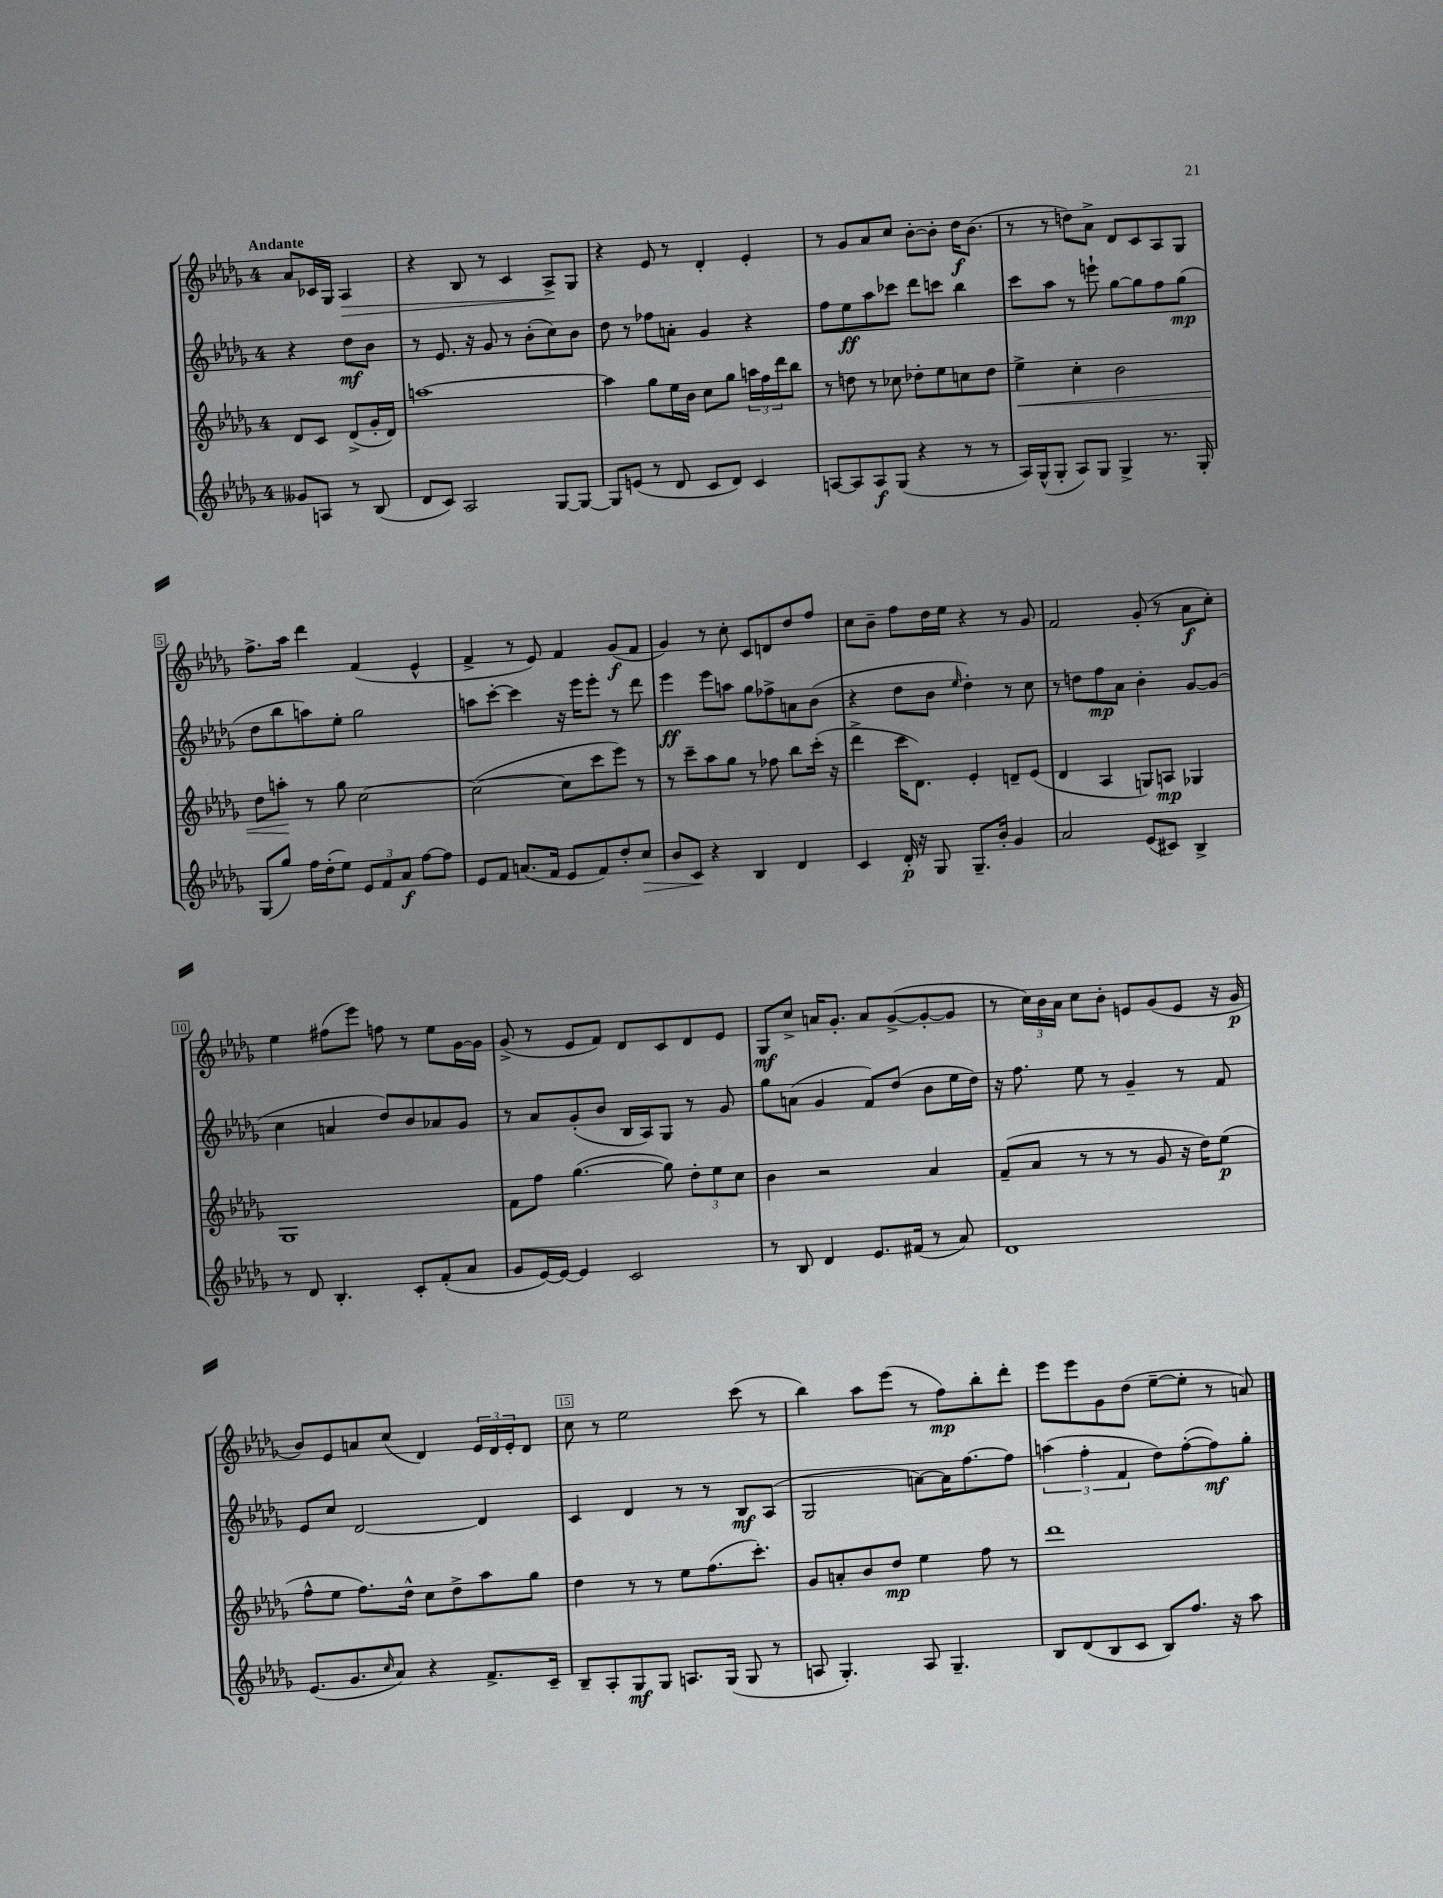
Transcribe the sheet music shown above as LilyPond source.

<<
\new StaffGroup <<
\new Staff = "s0" {
    \clef treble \key des \major \once \override Staff.TimeSignature.style = #'single-digit \time 4/4 \partial 2 \tempo "Andante"
    aes'8 ces'16 ges16 aes4\> |
    r4 bes8 r8 c'4 aes8->\! ges8 |
    r4 ees'8 r8 des'4-. ees'4-. |
    r8 ges'8 aes'8 c''8 bes'8~-. bes'8-. des''16\f bes'8.( |
    r8 r8 d''8) aes'8-> des'8 c'8 aes8 ges8 |
    f''8.-> aes''16 des'''4 f'4( ees'4-^ |
    f'4-> r8 ees'8) f'4 ges'8\f( f'8 |
    ges'4) r8 c''8-. c'8 d'8 des''8 f''8 |
    c''8 bes'8-- f''8 des''16 ees''16 r4 r8 ges'8 |
    f'2 ges'8-.( r8 aes'8\f c''8-.) |
    ees''4 fis''8( ees'''8) f''8 r8 ees''8 ges'16~ ges'16 |
    ges'8->( r8 ees'8 f'8) des'8 c'8 des'8 ees'8 |
    ges8\mf c''8-> a'16 ges'8.-. a'8 ges'8~->( ges'8~-. ges'8 |
    r8 \tuplet 3/2 { c''16) bes'16 aes'16 } c''8 bes'8-. e'8 ges'8( e'8 r16 ges'16\p |
    bes'8) ees'8 a'8 c''8( des'4) \tuplet 3/2 { ees'16 des'16 ees'16-. } des'8 |
    c''8 r8 ees''2 c'''8( r8 |
    bes''4) aes''8 ees'''8( r8 f''8\mp) bes''8-. des'''8-. |
    ees'''8 ees'''8 ges'8 des''8( ees''8~-- ees''8-. r8 a'8) \bar "|." |
}
\new Staff = "s1" {
    \clef treble \key des \major \once \override Staff.TimeSignature.style = #'single-digit \time 4/4 \partial 2
    r4 des''8\mf bes'8 |
    r8 ees'8. r16 ges'8 r8 bes'8-.( c''8) bes'8 |
    des''8 r8 fes''8 a'8-. ges'4 r4 |
    f''8 ees''8\ff aes''8 ces'''8 des'''8 c'''8 bes''4 |
    c'''8 aes''8 r8 e'''8-! ges''8~ ges''8 f''8 ges''8\mp( |
    des''8 bes''8 a''8) ees''8-. ges''2 |
    a''8 c'''8~-. c'''4 r16 ees'''16 ees'''8-. r8 des'''8 |
    ees'''4\ff ees'''8 a''8 ges''8 fes''8-> a'8 bes'8( |
    r4 des''8 bes'8 \grace { ees''16 } des''4-.) r8 c''8 |
    r8 d''8 f''8\mp aes'8 bes'4-. ges'8~ ges'8( |
    c''4 a'4 des''8) bes'8 aes'8 ges'8 |
    r8 aes'8 ges'8-.( bes'8 bes16 aes16) ges8 r8 ges'8 |
    ges''8 a'8( ges'4 f'8) des''8( bes'8 ees''16 des''16) |
    r16 f''8. ees''8 r8 ges'4-- r8 f'8 |
    ees'8 c''8 des'2~ des'4 |
    c'4 des'4 r8 r8 bes8\mf aes8( |
    ges2 a'8~) a'16 f''8.~ f''8 |
    \tuplet 3/2 { a''4( f''4-. f'4 } des''8) f''8~-.( f''8\mf) ges''8-. \bar "|." |
}
\new Staff = "s2" {
    \clef treble \key des \major \once \override Staff.TimeSignature.style = #'single-digit \time 4/4 \partial 2
    des'8 c'8 des'8->( ges'16-. des'16) |
    a''1~ |
    a''4 ges''8 ees''16 bes'16 c''8 ges''8 \tuplet 3/2 { a''16 f''16 des'''16 } bes''8 |
    r8 d''8 r8 ces''8 des''8-. ees''8 c''8 des''8 |
    ees''4->\< c''4-. bes'2 |
    des''8 a''8-.\! r8 ges''8 c''2~ |
    c''2~( c''8 c'''8 ees'''8) r8 |
    r8 c'''8-- aes''8 ges''8 r8 fes''8 bes''8 c'''16-.( r16 |
    des'''4-> c'''16 des'8.) ees'4-. d'8-- ees'8( |
    des'4 aes4 g8) a8\mp ges4 |
    ges1 |
    f'8 f''8 ges''4.~( ges''8) \tuplet 3/2 { des''8-. ees''8 c''8 } |
    bes'4 r2 aes'4 |
    f'8--( aes'8 r8 r8 r8 ges'8 r16 des''16) ees''8\p( |
    f''8-^ ees''8 f''8.) des''16-^ c''8 des''8-> aes''8 ges''8 |
    des''4 r8 r8 ees''8 f''8.( c'''8.-.) |
    ges'8 a'8-. bes'8 des''8\mp ees''4 f''8 r8 |
    des'''1 \bar "|." |
}
\new Staff = "s3" {
    \clef treble \key des \major \once \override Staff.TimeSignature.style = #'single-digit \time 4/4 \partial 2
    geses'8 a8 r8 bes8( |
    des'8 c'8) aes2 ges8~ ges8~ |
    ges8 e'8( r8 des'8 c'8 des'8) c'4 |
    a8~ a8 a8\f ges8( r4 r8 r8 |
    aes16) ges16-^( ges8-. aes8) ges8 ges4-> r8. ges16-. |
    ges8( ges''8) f''16 des''16-.( ees''8) \tuplet 3/2 { ees'8 f'8 aes'8\f } f''8~ f''8 |
    ees'8 f'8 a'8.( f'16 ees'8 f'8) des''8-. c''8\> |
    bes'8 c'8\! r4 bes4 des'4 |
    c'4 des'16-.\p r16 ges8 ges8.-- bes'16-. ges'4 |
    aes'2 ees'8( cis'8) bes4-> |
    r8 des'8 bes4.-. c'8-. f'8-.( aes'8 |
    ges'8 ees'16~) ees'16~ ees'4 c'2 |
    r8 bes8 des'4 ees'8. fis'16( r8 aes'8) |
    des'1 |
    ees'8.( ges'8. \grace { c''16 } aes'8) r4 f'8.-> c'16-- |
    bes8-- aes8-. ges8\mf ges8 a8. ges16( ges8 r8 |
    a8 ges4.-.) a8 ges4.-- |
    bes8 des'8( bes8 c'8 bes8) f''8. r16 aes''8 \bar "|." |
}
>>
>>
\layout { \context { \Score \override BarNumber.break-visibility = ##(#f #t #t) barNumberVisibility = #(every-nth-bar-number-visible 5) \override BarNumber.stencil = #(make-stencil-boxer 0.1 0.3 ly:text-interface::print) } }
